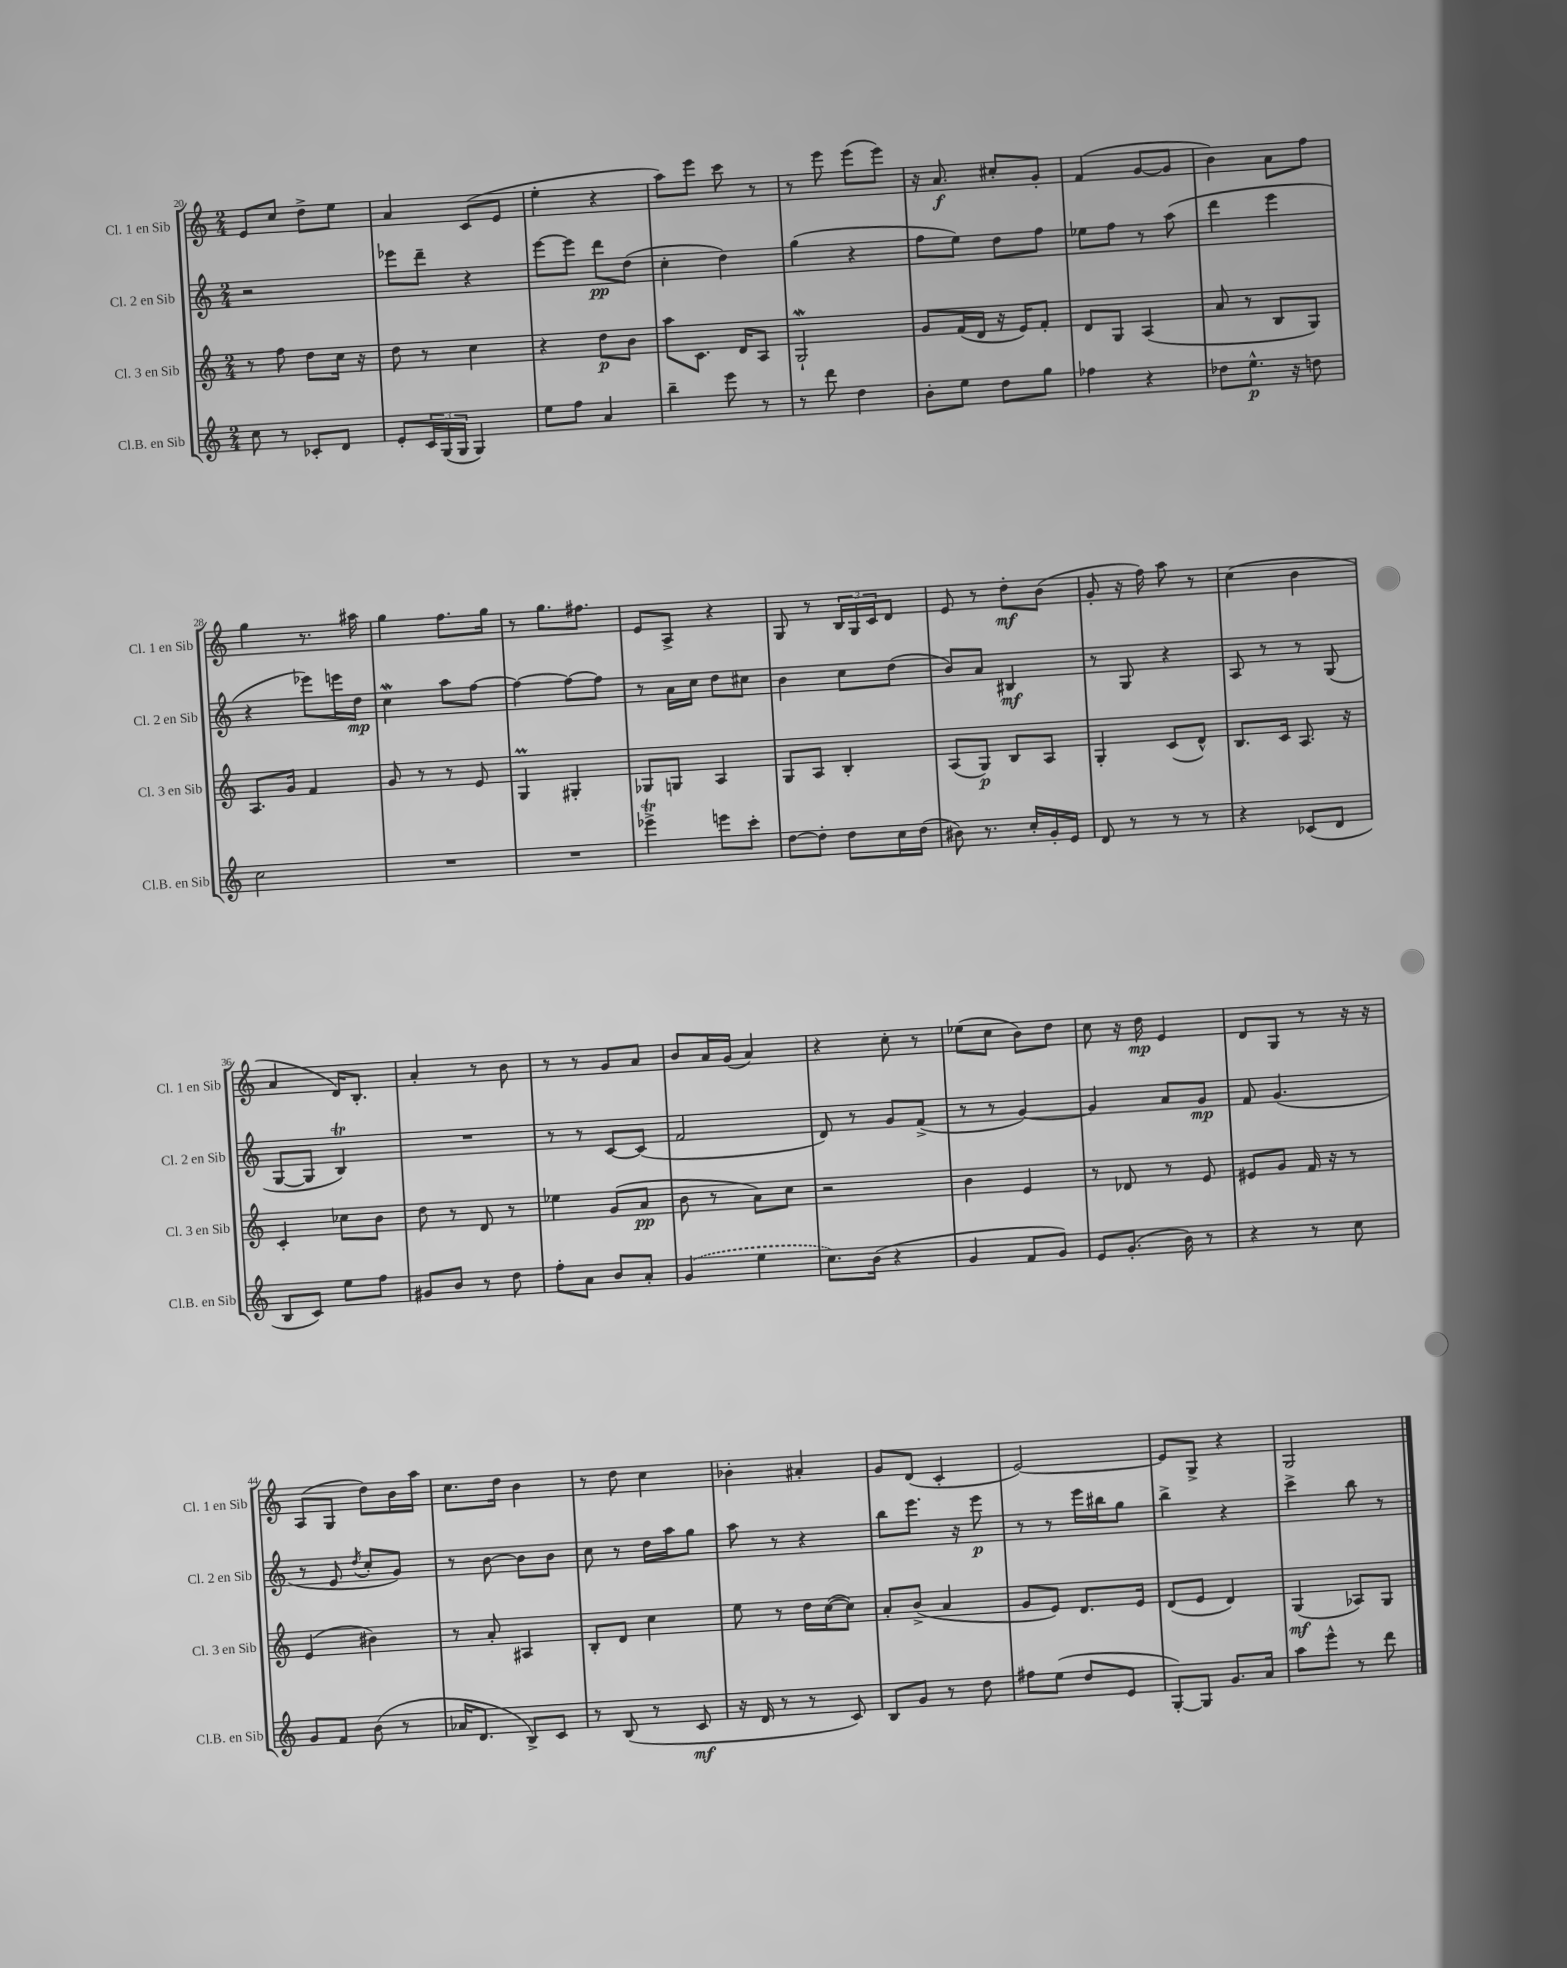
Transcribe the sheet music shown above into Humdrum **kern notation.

**kern	**dynam	**kern	**dynam	**kern	**dynam	**kern	**dynam
*part4	*part4	*part3	*part3	*part2	*part2	*part1	*part1
*staff4	*staff4	*staff3	*staff3	*staff2	*staff2	*staff1	*staff1
*I"Cl.B. en Sib	*	*I"Cl. 3 en Sib	*	*I"Cl. 2 en Sib	*	*I"Cl. 1 en Sib	*
*I'Cl.B. en Sib	*	*I'Cl. 3 en Sib	*	*I'Cl. 2 en Sib	*	*I'Cl. 1 en Sib	*
*clefG2	*	*clefG2	*	*clefG2	*	*clefG2	*
*k[]	*	*k[]	*	*k[]	*	*k[]	*
*M2/4	*	*M2/4	*	*M2/4	*	*M2/4	*
=20	=20	=20	=20	=20	=20	=20	=20
8cc\	.	8r	.	2r	.	8e/L	.
8r	.	8ff\	.	.	.	8cc/J	.
8c-X'/L	.	8dd\L	.	.	.	8dd^\L	.
8d/J	.	16cc\Jk	.	.	.	8ee\J	.
.	.	16r	.	.	.	.	.
=21	=21	=21	=21	=21	=21	=21	=21
8e'/L	.	8dd\	.	8eee-X\L	.	4a/	.
24c/L	.	8r	.	8ddd~\J	.	.	.
(24G/	.	.	.	.	.	.	.
24G/JJ	.	.	.	.	.	.	.
4G/)	.	4cc\	.	4r	.	(8c/L	.
.	.	.	.	.	.	8e/J	.
=22	=22	=22	=22	=22	=22	=22	=22
8ee\L	.	4r	.	[8eee\L	.	4ee'\	.
8ff\J	.	.	.	8eee\J]	.	.	.
4a/	.	8dd\L	p	8ddd\L	pp	4r	.
.	.	8b\J	.	(8dd\J	.	.	.
=23	=23	=23	=23	=23	=23	=23	=23
4bb~\	.	8aa\L	.	4cc'\	.	8aa\L)	.
.	.	8.c\J	.	.	.	8eee\J	.
8eee\	.	.	.	4dd\)	.	8ccc\	.
.	.	16d/KL	.	.	.	.	.
8r	.	8A/J	.	.	.	8r	.
=24	=24	=24	=24	=24	=24	=24	=24
8r	.	2GW`/	.	(4gg\	.	8r	.
8ddd\	.	.	.	.	.	8eee\	.
4dd\	.	.	.	4r	.	(8eee\L	.
.	.	.	.	.	.	8eee\J)	.
=25	=25	=25	=25	=25	=25	=25	=25
8b'\L	.	8g/L	.	8ff\L	.	16r	.
.	.	.	.	.	.	8.a/	f
8ee\J	.	(16f/L	.	8ee\J)	.	.	.
.	.	16d/JJ	.	.	.	.	.
8dd\L	.	16r	.	8dd\L	.	8cc#X'/L	.
.	.	16e/KL)	.	.	.	.	.
8gg\J	.	8f'/J	.	8ff\J	.	8g'/J	.
=26	=26	=26	=26	=26	=26	=26	=26
4ff-X\	.	8d/L	.	8ee-X\L	.	(4f/	.
.	.	8G/J	.	8ff\J	.	.	.
4r	.	(4A/	.	8r	.	[8g/L	.
.	.	.	.	(8aa\	.	8g/J]	.
=27	=27	=27	=27	=27	=27	=27	=27
8dd-X\L	.	8a/	.	4ddd\	.	4b\)	.
8.ee^^\J	p	8r	.	.	.	.	.
.	.	8B/L	.	4eee\	.	8a\L	.
16r	.	.	.	.	.	.	.
8ddn\	.	8G/J)	.	.	.	8ff\J	.
!!LO:LB:g=z
=28	=28	=28	=28	=28	=28	=28	=28
2cc\	.	8.A/L	.	4r	.	4gg\	.
.	.	16g/Jk	.	.	.	.	.
.	.	4f/	.	8eee-X\L)	.	8.r	.
.	.	.	.	16eeen\L	.	.	.
.	.	.	.	16dd\JJ	mp	16aa#X\	.
=29	=29	=29	=29	=29	=29	=29	=29
2r	.	8g/	.	4ccw\	.	4gg\	.
.	.	8r	.	.	.	.	.
.	.	8r	.	8aa\L	.	8.ff\L	.
.	.	8e/	.	[8ff\J	.	.	.
.	.	.	.	.	.	16gg\Jk	.
=30	=30	=30	=30	=30	=30	=30	=30
2r	.	4GM/	.	4ff\_	.	8r	.
.	.	.	.	.	.	8.gg\L	.
.	.	4G#X'/	.	8ff\L_	.	.	.
.	.	.	.	.	.	8.ff#X\J	.
.	.	.	.	8ff\J]	.	.	.
=31	=31	=31	=31	=31	=31	=31	=31
4eee-XT^\	.	8G-X/L	.	8r	.	8e/L	.
.	.	8Gn/J	.	16a\LL	.	8A^/J	.
.	.	.	.	16cc\JJ	.	.	.
8eeen\L	.	4A/	.	8dd\L	.	4r	.
8ccc'\J	.	.	.	8cc#X\J	.	.	.
=32	=32	=32	=32	=32	=32	=32	=32
[8dd\L	.	8G/L	.	4b\	.	8G/	.
8dd'\J]	.	8A/J	.	.	.	8r	.
8dd\L	.	4B'/	.	8cc\L	.	24B/LL	.
.	.	.	.	.	.	24G/	.
.	.	.	.	.	.	24c/J	.
16cc\L	.	.	.	(8dd\J	.	8d/J	.
(16dd\JJ	.	.	.	.	.	.	.
=33	=33	=33	=33	=33	=33	=33	=33
8b#X\)	.	(8A/L	.	8b/L)	.	8e/	.
8.r	.	8G/J)	p	8a/J	.	8r	.
.	.	8B/L	.	4B#X/	mf	8dd'\L	mf
16cc'/LL	.	.	.	.	.	.	.
16g'/	.	8A/J	.	.	.	(8b\J	.
16e/JJ	.	.	.	.	.	.	.
=34	=34	=34	=34	=34	=34	=34	=34
8d/	.	4G'/	.	8r	.	8g'/	.
8r	.	.	.	8G/	.	16r	.
.	.	.	.	.	.	16ff\)	.
8r	.	(8c/L	.	4r	.	8aa\	.
8r	.	8d^^/J)	.	.	.	8r	.
=35	=35	=35	=35	=35	=35	=35	=35
4r	.	8.B/L	.	8A/	.	(4cc\	.
.	.	.	.	8r	.	.	.
.	.	16c/Jk	.	.	.	.	.
(8c-X/L	.	8.A/	.	8r	.	4b\	.
8d/J	.	.	.	(8G/	.	.	.
.	.	16r	.	.	.	.	.
!!LO:LB:g=z
=36	=36	=36	=36	=36	=36	=36	=36
8B/L	.	4c'/	.	[8G/L	.	4a/	.
8c/J)	.	.	.	8G/J]	.	.	.
8ee\L	.	8cc-X\L	.	4Bt/)	.	16d/KL)	.
.	.	.	.	.	.	8.B'/J	.
8ff\J	.	8b\J	.	.	.	.	.
=37	=37	=37	=37	=37	=37	=37	=37
8g#X/L	.	8dd\	.	2r	.	4a'/	.
8b/J	.	8r	.	.	.	.	.
8r	.	8d/	.	.	.	8r	.
8dd\	.	8r	.	.	.	8b\	.
=38	=38	=38	=38	=38	=38	=38	=38
8ff'\L	.	4ee-X\	.	8r	.	8r	.
8a\J	.	.	.	8r	.	8r	.
8b/L	.	(8g/L	.	[8c/L	.	8g/L	.
8a'/J	.	8a/J	pp	(8c/J]	.	8a/J	.
=39	=39	=39	=39	=39	=39	=39	=39
(4g/	.	8b\	.	2f/	.	8b/L	.
.	.	8r	.	.	.	16a/L	.
.	.	.	.	.	.	(16g/JJ	.
4ee\	.	8a\L)	.	.	.	4a/)	.
.	.	8cc\J	.	.	.	.	.
=40	=40	=40	=40	=40	=40	=40	=40
8.cc\L)	.	2r	.	8d/)	.	4r	.
.	.	.	.	8r	.	.	.
(16b\Jk	.	.	.	.	.	.	.
4r	.	.	.	8g/L	.	8cc'\	.
.	.	.	.	(8f^/J	.	8r	.
=41	=41	=41	=41	=41	=41	=41	=41
4g/	.	4b\	.	8r	.	(8ee-X\L	.
.	.	.	.	8r	.	8cc\J	.
8f/L	.	4e/	.	[4g/)	.	8b\L)	.
8g/J)	.	.	.	.	.	8dd\J	.
=42	=42	=42	=42	=42	=42	=42	=42
8e/L	.	8r	.	4g/]	.	8cc\	.
(8.g'/J	.	8d-X/	.	.	.	16r	.
.	.	.	.	.	.	16dd\	mp
.	.	8r	.	8a/L	.	4e/	.
16b\)	.	.	.	.	.	.	.
8r	.	8e/	.	8g/J	mp	.	.
=43	=43	=43	=43	=43	=43	=43	=43
4r	.	8e#X/L	.	8f/	.	8d/L	.
.	.	8g/J	.	(4.g/	.	8G/J	.
8r	.	16f/	.	.	.	8r	.
.	.	16r	.	.	.	.	.
8cc\	.	8r	.	.	.	16r	.
.	.	.	.	.	.	16r	.
!!LO:LB:g=z
=44	=44	=44	=44	=44	=44	=44	=44
8g/L	.	(4e/	.	8r	.	(8A/L	.
8f/J	.	.	.	8e/	.	8G/J	.
.	.	.	.	8qdd/	.	.	.
(8b\	.	4b#X\)	.	8cc'/L	.	8dd\L)	.
8r	.	.	.	8g/J)	.	16b\L	.
.	.	.	.	.	.	16aa\JJ	.
=45	=45	=45	=45	=45	=45	=45	=45
16a-X/KL	.	8r	.	8r	.	8.cc\L	.
8.d/J	.	.	.	.	.	.	.
.	.	8a'/	.	[8b\	.	.	.
.	.	.	.	.	.	16dd\Jk	.
8B^/L)	.	4A#X/	.	8b\L]	.	4b\	.
8c/J	.	.	.	8b\J	.	.	.
=46	=46	=46	=46	=46	=46	=46	=46
8r	.	8B'/L	.	8cc\	.	8r	.
(8B/	.	8d/J	.	8r	.	8dd\	.
8r	.	4cc\	.	16dd\LL	.	4cc\	.
.	.	.	.	16aa\J	.	.	.
8c/	mf	.	.	8gg\J	.	.	.
=47	=47	=47	=47	=47	=47	=47	=47
16r	.	8ee\	.	8aa\	.	4b-X'\	.
16d/	.	.	.	.	.	.	.
8r	.	8r	.	8r	.	.	.
8r	.	16dd\LL	.	4r	.	4a#X'/	.
.	.	([16cc\J	.	.	.	.	.
8c/)	.	8cc\J])	.	.	.	.	.
=48	=48	=48	=48	=48	=48	=48	=48
8B/L	.	8a'/L	.	8bb\L	.	8g/L	.
8g/J	.	(8b^/J	.	8.eee\J	.	(8d/J	.
8r	.	4a/	.	.	.	4c'/	.
.	.	.	.	16r	.	.	.
8dd\	.	.	.	8eee\	p	.	.
=49	=49	=49	=49	=49	=49	=49	=49
8ff#X\L	.	8g/L	.	8r	.	[2e/)	.
(8ee\J	.	8e/J)	.	8r	.	.	.
8dd/L	.	8.d/L	.	16eee\LL	.	.	.
.	.	.	.	16bb#X\J	.	.	.
8e/J	.	.	.	8gg\J	.	.	.
.	.	16e/Jk	.	.	.	.	.
=50	=50	=50	=50	=50	=50	=50	=50
[8G'/L)	.	(8d/L	.	4bb^\	.	8e/L]	.
8G/J]	.	8e/J	.	.	.	8G^/J	.
8.g/L	.	4d/)	.	4r	.	4r	.
16a/Jk	.	.	.	.	.	.	.
=51	=51	=51	=51	=51	=51	=51	=51
8aa\L	.	(4G/	mf	4ccc^\	.	2G/	.
8eee^^\J	.	.	.	.	.	.	.
8r	.	8A-X/L)	.	8bb\	.	.	.
8ddd\	.	8G/J	.	8r	.	.	.
==	==	==	==	==	==	==	==
*-	*-	*-	*-	*-	*-	*-	*-
